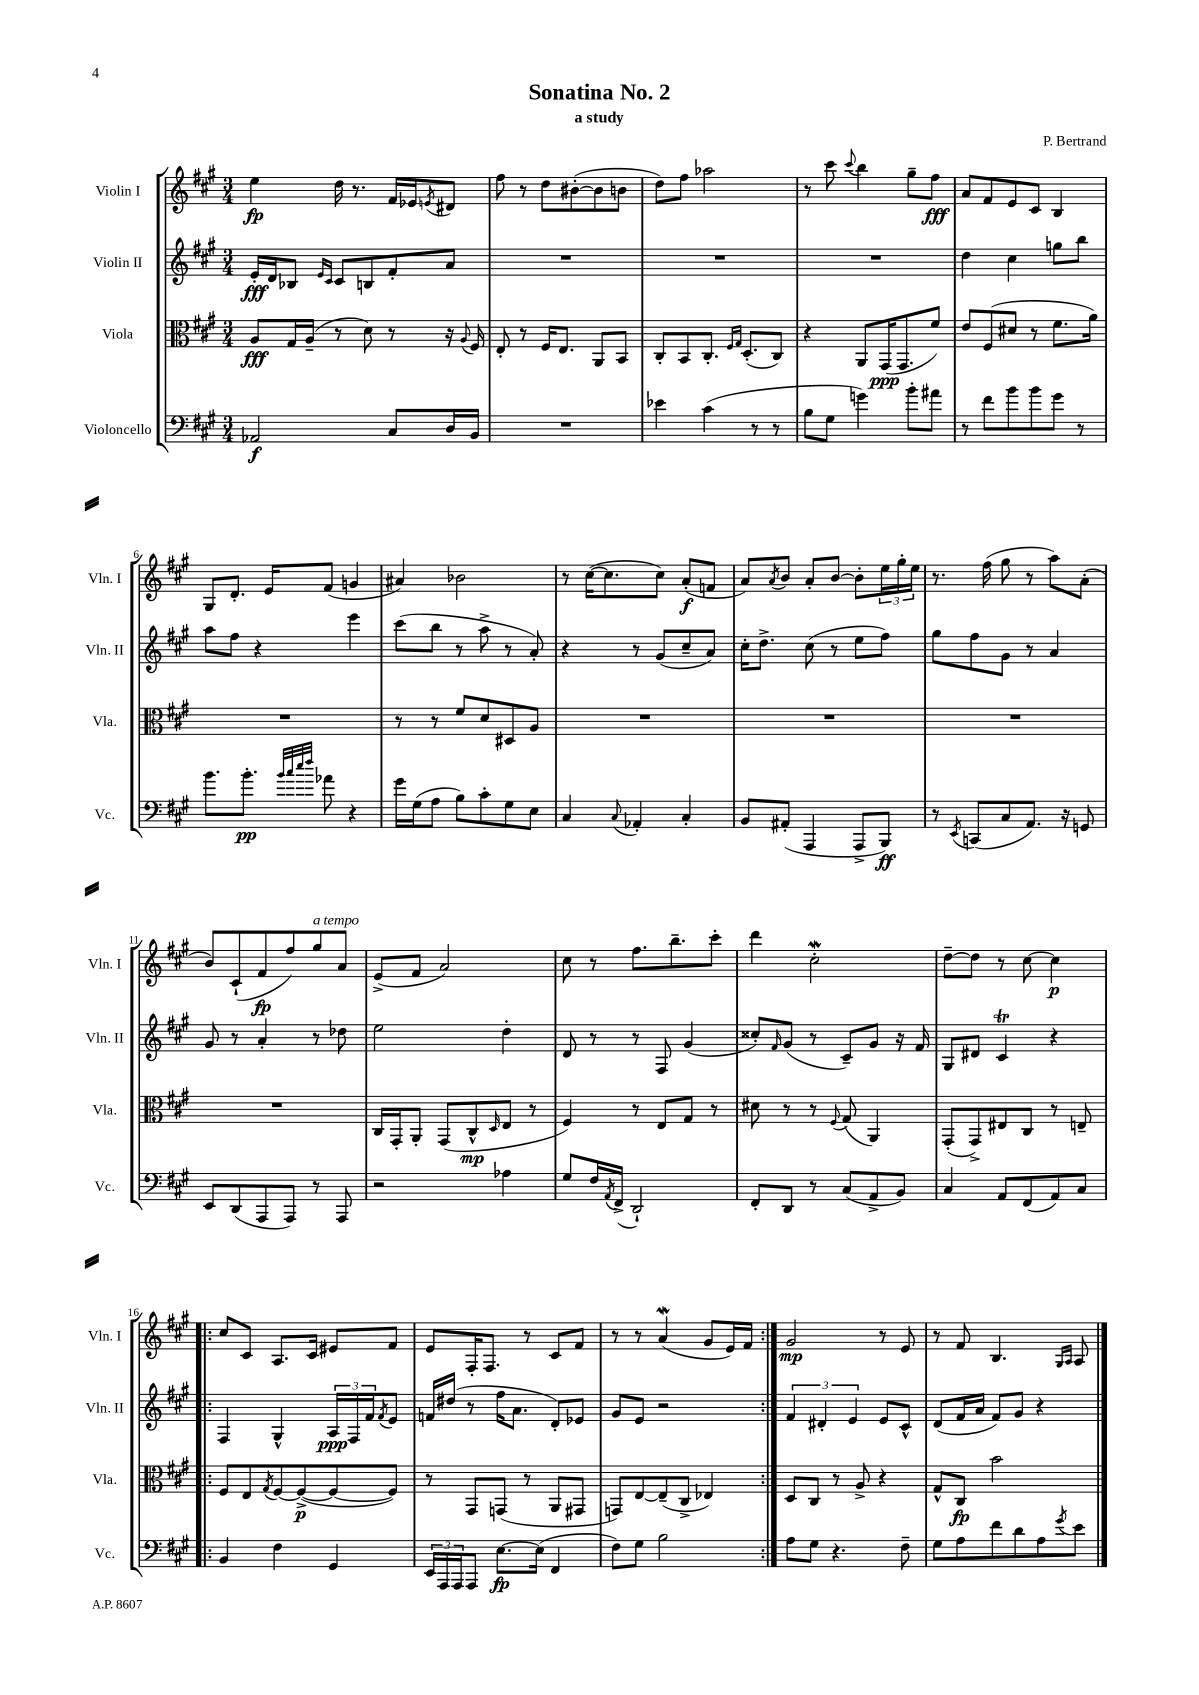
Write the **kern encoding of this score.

**kern	**dynam	**kern	**dynam	**kern	**dynam	**kern	**dynam
*part4	*part4	*part3	*part3	*part2	*part2	*part1	*part1
*staff4	*staff4	*staff3	*staff3	*staff2	*staff2	*staff1	*staff1
*I"Violoncello	*	*I"Viola	*	*I"Violin II	*	*I"Violin I	*
*I'Vc.	*	*I'Vla.	*	*I'Vln. II	*	*I'Vln. I	*
*clefF4	*	*clefC3	*	*clefG2	*	*clefG2	*
*k[f#c#g#]	*	*k[f#c#g#]	*	*k[f#c#g#]	*	*k[f#c#g#]	*
*M3/4	*	*M3/4	*	*M3/4	*	*M3/4	*
=1	=1	=1	=1	=1	=1	=1	=1
2AA-X/	f	8A/L	fff	16e'/LL	fff	4ee\	fp
.	.	.	.	16d/J	.	.	.
.	.	16G#/L	.	8B-X/J	.	.	.
.	.	(16A~/JJ	.	.	.	.	.
.	.	.	.	16qqe/LL	.	.	.
.	.	.	.	16qqc#/JJ	.	.	.
.	.	8r	.	8c#/L	.	16dd\	.
.	.	.	.	.	.	8.r	.
.	.	8d\)	.	8Bn/	.	.	.
8C#/L	.	8r	.	8f#'/	.	16f#/LL	.
.	.	.	.	.	.	16e-X/J	.
.	.	.	.	.	.	8qen/	.
16D/L	.	16r	.	8a/J	.	8d#X/J	.
.	.	8qqA/	.	.	.	.	.
16BB/JJ	.	16F#/	.	.	.	.	.
=2	=2	=2	=2	=2	=2	=2	=2
2.r	.	8E'/	.	2.r	.	8ff#\	.
.	.	8r	.	.	.	8r	.
.	.	16F#/KL	.	.	.	8dd\L	.
.	.	8.E/J	.	.	.	.	.
.	.	.	.	.	.	([8b#X'\	.
.	.	8AA/L	.	.	.	8b#\]	.
.	.	8BB/J	.	.	.	8bn\J	.
=3	=3	=3	=3	=3	=3	=3	=3
4e-X\	.	8C#'/L	.	2.r	.	8dd\L)	.
.	.	8BB/	.	.	.	8ff#\J	.
(4c#\	.	8.C#'/J	.	.	.	2aa-X\	.
.	.	16qqF#/LL	.	.	.	.	.
.	.	16qqG#/JJ	.	.	.	.	.
.	.	(8.D'/L	.	.	.	.	.
8r	.	.	.	.	.	.	.
8r	.	8C#/J)	.	.	.	.	.
=4	=4	=4	=4	=4	=4	=4	=4
8B\L	.	4r	.	2.r	.	8r	.
8G#\J	.	.	.	.	.	8ccc#\	.
.	.	.	.	.	.	8qqccc#/	.
4gn\)	.	8AA/L	.	.	.	4bb\	.
.	.	(16GG#/K	ppp	.	.	.	.
.	.	8.GG#/	.	.	.	.	.
8b'\L	.	.	.	.	.	8gg#~\L	.
8a#X\J	.	8f#/J)	.	.	.	8ff#\J	fff
=5	=5	=5	=5	=5	=5	=5	=5
8r	.	8e/L	.	4dd\	.	8a/L	.
8f#\L	.	(8F#/	.	.	.	8f#/	.
8b\	.	8d#X/J	.	4cc#\	.	8e/	.
8b\	.	8r	.	.	.	8c#/J	.
8g#\J	.	8.f#\L	.	8ggn\L	.	4B/	.
8r	.	.	.	8bb\J	.	.	.
.	.	16a\Jk)	.	.	.	.	.
!!LO:LB:g=z
=6	=6	=6	=6	=6	=6	=6	=6
8.b\L	.	2.r	.	8aa\L	.	8G#/L	.
.	.	.	.	8ff#\J	.	8.d'/J	.
8.b'\J	pp	.	.	.	.	.	.
.	.	.	.	4r	.	.	.
.	.	.	.	.	.	16e/KL	.
32qqb/LLL	.	.	.	.	.	.	.
32qqcc#/	.	.	.	.	.	.	.
32qqee/	.	.	.	.	.	.	.
32qqff#/JJJ	.	.	.	.	.	.	.
8a-X\	.	.	.	.	.	(8f#/J	.
4r	.	.	.	4eee\	.	4gn/	.
=7	=7	=7	=7	=7	=7	=7	=7
16g#\LL	.	8r	.	(8ccc#\L	.	4a#X/)	.
(16G#\J	.	.	.	.	.	.	.
8A\J	.	8r	.	8bb\J	.	.	.
8B\L)	.	8f#/L	.	8r	.	2b-X\	.
8c#'\	.	8d/	.	8aa^\	.	.	.
8G#\	.	8D#X/	.	8r	.	.	.
8E\J	.	8A/J	.	8a'/)	.	.	.
=8	=8	=8	=8	=8	=8	=8	=8
4C#/	.	2.r	.	4r	.	8r	.
.	.	.	.	.	.	([16cc#\KL	.
.	.	.	.	.	.	8.cc#\]	.
8qqC#/	.	.	.	.	.	.	.
4AA-X'/	.	.	.	8r	.	.	.
.	.	.	.	(8g#/L	.	8cc#\J)	.
4C#'/	.	.	.	8cc#~/	.	(8a'/L	f
.	.	.	.	8a/J)	.	8fn/J	.
=9	=9	=9	=9	=9	=9	=9	=9
8BB/L	.	2.r	.	16cc#'\KL	.	8a/L)	.
.	.	.	.	8.dd^\J	.	.	.
.	.	.	.	.	.	8qa/	.
(8AA#X'/J	.	.	.	.	.	8b/J	.
4AAA/	.	.	.	(8cc#\	.	8a'/L	.
.	.	.	.	8r	.	[8b/J	.
8AAA^/L	.	.	.	8ee\L	.	8b'\L]	.
8BBB/J)	ff	.	.	8ff#\J)	.	24ee\L	.
.	.	.	.	.	.	24gg#'\	.
.	.	.	.	.	.	24ee\JJ	.
=10	=10	=10	=10	=10	=10	=10	=10
8r	.	2.r	.	8gg#\L	.	8.r	.
8qEE/	.	.	.	.	.	.	.
(8CCn/L	.	.	.	8ff#\	.	.	.
.	.	.	.	.	.	(16ff#\	.
8C#/	.	.	.	8g#\J	.	8gg#\	.
8.AA/J)	.	.	.	8r	.	8r	.
.	.	.	.	4a/	.	8aa\L)	.
16r	.	.	.	.	.	.	.
8GGn/	.	.	.	.	.	(8a'\J	.
!!LO:LB:g=z
=11	=11	=11	=11	=11	=11	=11	=11
8EE/L	.	2.r	.	8g#/	.	8b/L)	.
(8DD/	.	.	.	8r	.	(8c#`/	.
8AAA/	.	.	.	4a'/	.	8f#/	fp
8AAA/J)	.	.	.	.	.	8ff#/)	.
!	!	!	!	!	!	!LO:TX:a:i:t=a tempo	!
8r	.	.	.	8r	.	8gg#/	.
8AAA/	.	.	.	8dd-X\	.	8a/J	.
=12	=12	=12	=12	=12	=12	=12	=12
2r	.	16C#/LL	.	2ee\	.	(8e^/L	.
.	.	16GG#'/J	.	.	.	.	.
.	.	8AA'/J	.	.	.	8f#/J	.
.	.	(8GG#/L	.	.	.	2a/)	.
.	.	8C#^^/	mp	.	.	.	.
.	.	16qqD/	.	.	.	.	.
4A-X\	.	8E/J	.	4dd'\	.	.	.
.	.	8r	.	.	.	.	.
=13	=13	=13	=13	=13	=13	=13	=13
8G#/L	.	4F#/)	.	8d/	.	8cc#\	.
16F#/L	.	.	.	8r	.	8r	.
8qAA/	.	.	.	.	.	.	.
(16FF#^/JJ	.	.	.	.	.	.	.
2DD`/)	.	8r	.	8r	.	8.ff#\L	.
.	.	8E/L	.	8F#/	.	.	.
.	.	.	.	.	.	8.bb~\	.
.	.	8G#/J	.	(4g#/	.	.	.
.	.	8r	.	.	.	8ccc#'\J	.
=14	=14	=14	=14	=14	=14	=14	=14
8FF#'/L	.	8d#X\	.	8cc##X'/L)	.	4ddd\	.
.	.	.	.	16qqf#/	.	.	.
8DD/J	.	8r	.	(8g#/J	.	.	.
8r	.	8r	.	8r	.	2cc#W'\	.
.	.	8qqF#/	.	.	.	.	.
(8C#/L	.	(8G#/	.	8c#~/L)	.	.	.
8AA^/	.	4AA/)	.	8g#/J	.	.	.
8BB/J)	.	.	.	16r	.	.	.
.	.	.	.	16f#/	.	.	.
=15	=15	=15	=15	=15	=15	=15	=15
4C#/	.	(8GG#'/L	.	8G#/L	.	[8dd~\L	.
.	.	8GG#^/)	.	8d#X/J	.	8dd\J]	.
8AA/L	.	8E#X/	.	4c#t/	.	8r	.
(8FF#/	.	8C#/J	.	.	.	[8cc#\	.
8AA/)	.	8r	.	4r	.	4cc#\]	p
8C#/J	.	8En~/	.	.	.	.	.
!!LO:LB:g=z
=16!|:	=16!|:	=16!|:	=16!|:	=16!|:	=16!|:	=16!|:	=16!|:
4BB/	.	8F#/L	.	4F#/	.	8cc#/L	.
.	.	8E/	.	.	.	8c#/J	.
.	.	8qG#/	.	.	.	.	.
4F#\	.	[8F#/	.	4G#^^/	.	8.A/L	.
.	.	(8F#^/_	p	.	.	.	.
.	.	.	.	.	.	16c#/Jk	.
4GG#/	.	8F#/_	.	24A/LL	ppp	8e#X/L	.
.	.	.	.	24F#/	.	.	.
.	.	.	.	24f#/J	.	.	.
.	.	.	.	8qf#/	.	.	.
.	.	8F#/J])	.	8e/J	.	8f#/J	.
=17	=17	=17	=17	=17	=17	=17	=17
24EE/LL	.	8r	.	16fn/LL	.	8e/L	.
24AAA/	.	.	.	.	.	.	.
.	.	.	.	(16dd#X/JJ	.	.	.
24AAA/J	.	.	.	.	.	.	.
8AAA/J	.	8GG#/L	.	8r	.	16F#'/K	.
.	.	.	.	.	.	8.F#/J	.
[8.E\L	fp	(8GGn/J	.	16ff#\KL	.	.	.
.	.	.	.	8.a\J	.	.	.
.	.	8r	.	.	.	8r	.
(16E\Jk]	.	.	.	.	.	.	.
4FF#/	.	8AA/L	.	8d'/L)	.	8c#/L	.
.	.	8GG#X/J	.	8e-X/J	.	8f#/J	.
=18	=18	=18	=18	=18	=18	=18	=18
8F#\L)	.	8GGn/L)	.	8g#/L	.	8r	.
8G#\J	.	[8E/	.	8e/J	.	8r	.
2B\	.	(8E~/]	.	2r	.	(4aw/	.
.	.	8C#^/J	.	.	.	.	.
.	.	4E-X/)	.	.	.	8g#/L	.
.	.	.	.	.	.	16e/L)	.
.	.	.	.	.	.	16f#/JJ	.
=19:|!	=19:|!	=19:|!	=19:|!	=19:|!	=19:|!	=19:|!	=19:|!
8A\L	.	8D/L	.	6f#/	.	2g#/	mp
8G#\J	.	8C#/J	.	.	.	.	.
.	.	.	.	6d#X'/	.	.	.
4.r	.	8r	.	.	.	.	.
.	.	.	.	6e/	.	.	.
.	.	8A^/	.	.	.	.	.
.	.	4r	.	8e/L	.	8r	.
8F#~\	.	.	.	8c#^^/J	.	8e/	.
=20	=20	=20	=20	=20	=20	=20	=20
8G#\L	.	8G#^^/L	.	(8d/L	.	8r	.
8A\	.	8C#/J	fp	16f#/L	.	8f#/	.
.	.	.	.	16a/JJ	.	.	.
8f#\	.	2b\	.	8f#/L)	.	4.B/	.
8d\	.	.	.	8g#/J	.	.	.
8A\	.	.	.	4r	.	.	.
.	.	.	.	.	.	16qqG#/LL	.
8qg#/	.	.	.	.	.	16qqA/JJ	.
8e\J	.	.	.	.	.	8A/	.
==	==	==	==	==	==	==	==
*-	*-	*-	*-	*-	*-	*-	*-
